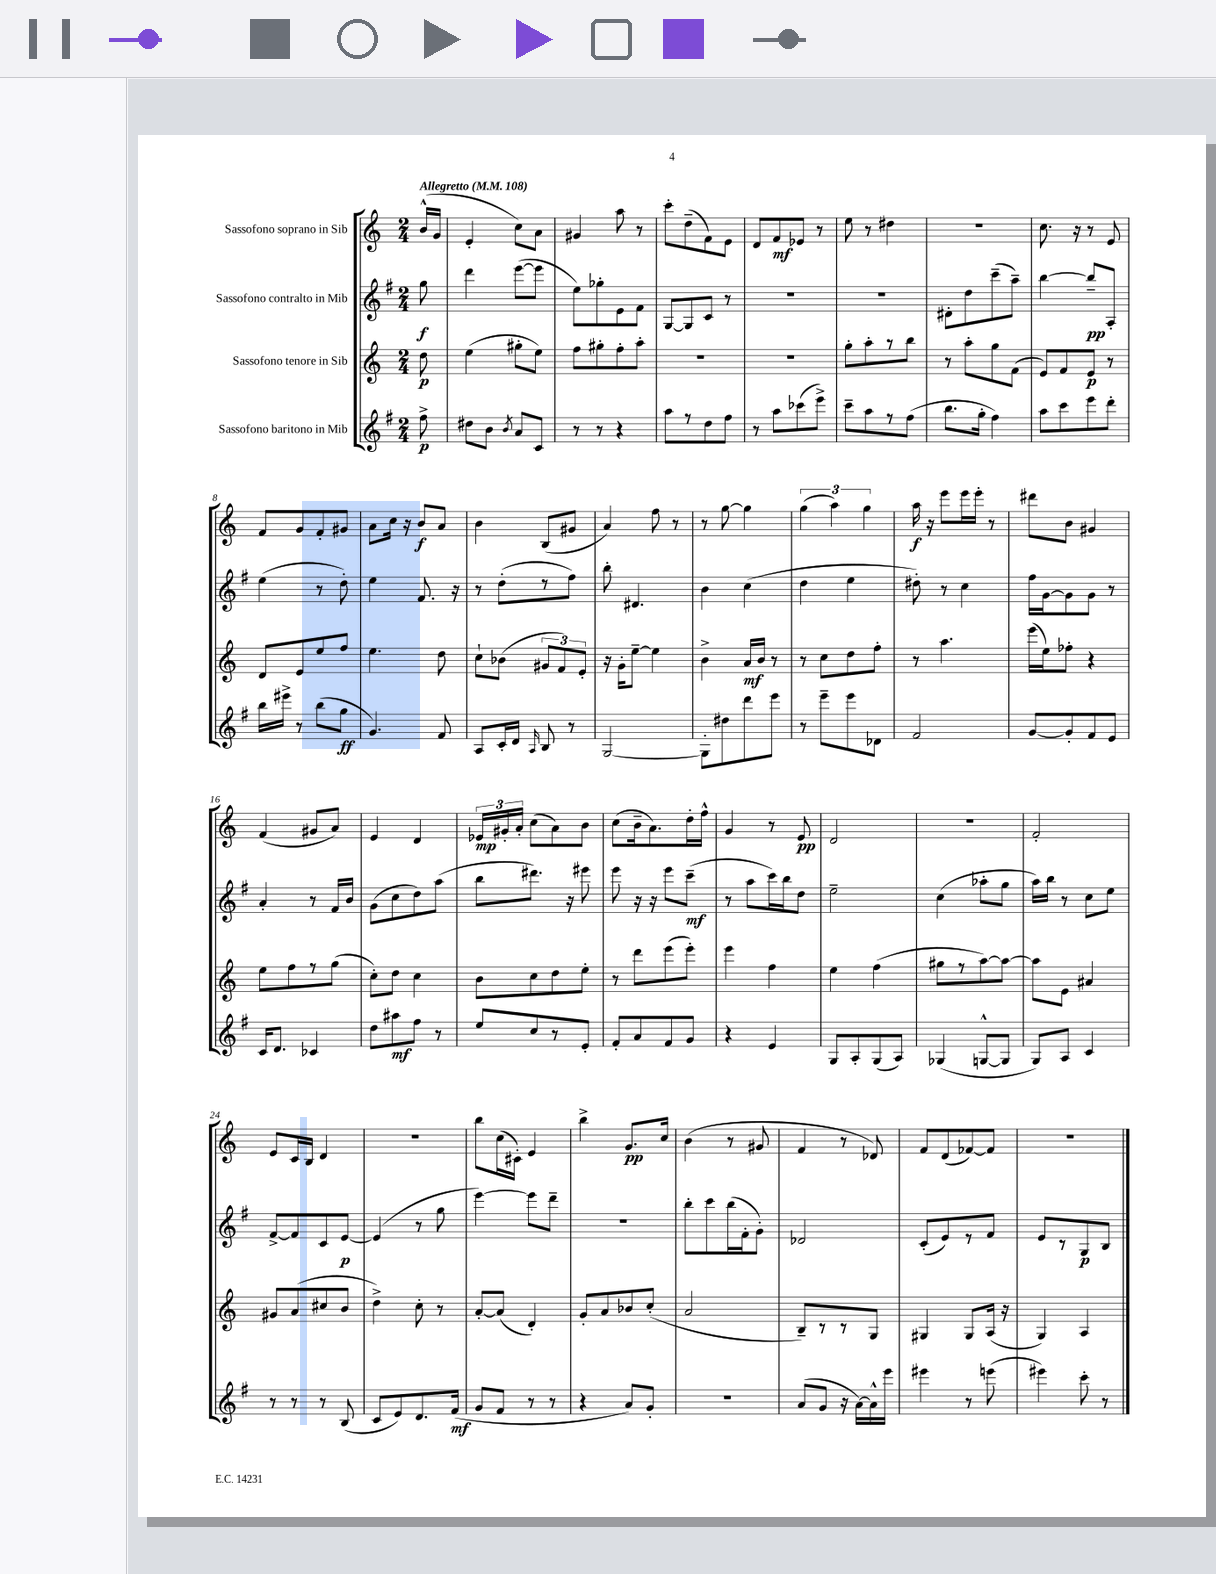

**kern	**kern	**kern	**kern
*staff4	*staff3	*staff2	*staff1
*clefG2	*clefG2	*clefG2	*clefG2
*k[f#]	*k[]	*k[f#]	*k[]
*M2/4	*M2/4	*M2/4	*M2/4
*MM108	*MM108	*MM108	*MM108
8ff#^	8dd	8gg	(16b^^
.	.	.	16g
=	=	=	=
8dd#	(4ee	4ddd	4e'
8b	.	.	.
8qb	.	.	.
8a	8gg#'	([8eee	8cc)
8c	8ee)	8eee]	8a
=	=	=	=
8r	8ff	8ee)	4g#
8r	8gg#'	8gg-'	.
4r	8ff'	8e	8aa
.	8aa'	8f#	8r
=	=	=	=
8aa	2r	[8G	8ccc'
8r	.	8G]	(8dd~
8dd	.	8c	8f)
8ff#	.	8r	8e
=	=	=	=
8r	2r	2r	8d
8aa	.	.	8f
(8ccc-	.	.	8e-
8eee^)	.	.	8r
=	=	=	=
8ccc~	8gg'	2r	8ee
8aa	8aa'	.	8r
8r	8r	.	4dd#
(8ff#	8bb	.	.
=	=	=	=
8.bb	8r	8d#'	2r
.	8aa'	8dd	.
16gg'	.	.	.
4ff#)	8gg	(8ccc~	.
.	(8f	8aa~)	.
=	=	=	=
8aa	8e)	[4bb	8.cc
8ccc	8f	.	.
.	.	.	16r
8eee	8e	8bb~]	8r
8ddd'	8r	8A'	8e
=	=	=	=
16bb	8d	(4ee	8f
16eee#^	.	.	.
8r	8e	.	8g
(8bb	8ee	8r	8f'
8gg	8ff	8dd')	8g#
=	=	=	=
4.g)	4.ee	4ee	8a
.	.	.	16cc
.	.	.	16r
.	.	8.f#	8b
8f#	8dd	.	8a
.	.	16r	.
=	=	=	=
8A	8cc`	8r	4b
16c'	(8b-	(8dd'	.
16d	.	.	.
16qqA	.	.	.
8B	12g#	8r	(8B
.	12f)	.	.
8r	.	8ff#)	8g#
.	12e'	.	.
=	=	=	=
[2G	16r	8bb'	4a)
.	16g'	.	.
.	[8ee~	4.d#	.
.	4ee]	.	8ff
.	.	.	8r
=	=	=	=
8G']	4b^	4b	8r
8dd#	.	.	[8gg
8ddd	16a	(4cc	4gg]
.	16b	.	.
8eee	8r	.	.
=	=	=	=
8r	8r	4dd	(6gg
8eee~	8cc	.	.
.	.	.	6aa)
8eee	8dd	4ee	.
.	.	.	6gg
8d-	8ff'	.	.
=	=	=	=
2f#	8r	8dd#')	16aa
.	.	.	16r
.	4.aa	8r	8eee
.	.	4cc	16eee
.	.	.	16eee'
.	.	.	8r
=	=	=	=
[8g	(16eee	16ff#	8ddd#
.	16ee)	[16g	.
8g']	8ff-'	8g]	8b
8f#	4r	8g	4g#
8e	.	8r	.
=	=	=	=
16c	8ee	4a'	(4f
8.d	.	.	.
.	8ff	.	.
4c-	8r	8r	8g#
.	(8gg	16f#	8a)
.	.	16b	.
=	=	=	=
8dd	8cc')	(8g	4e
8aa#	8dd	8cc	.
8ff#	4cc	8dd)	4d
8r	.	(8aa	.
=	=	=	=
8ee	8b	8bb	24e-
.	.	.	24g#'
.	.	.	24a'
8cc	8cc	8.ddd#)	(8cc
8r	8dd	.	8a)
.	.	16r	.
8e'	8ee'	8eee#	8b
=	=	=	=
8f#'	8r	8eee	(8cc
8a	8ddd	16r	16b~
.	.	16r	8.a)
8f#	(8eee	8eee	.
8g	8eee')	(8ccc~	16dd'
.	.	.	16ff^^
=	=	=	=
4r	4eee	8r	4g
.	.	8aa	.
4e	4ff	16ccc)	8r
.	.	16bb	.
.	.	8dd	8e
=	=	=	=
8G	4ee	2ee~	2d
8A'	.	.	.
(8G	(4ff	.	.
8A)	.	.	.
=	=	=	=
(4G-	8gg#	(4cc	2r
.	8r	.	.
[8G^^	[8aa)	8aa-'	.
8G]	8aa_	8gg	.
=	=	=	=
8G)	8aa]	16aa)	2f'
.	.	16bb	.
8A	8e	8r	.
4c	4a#	8cc	.
.	.	8ee	.
=	=	=	=
8r	8g#	[8f#^	8e
8r	(8a	8f#]	16c
.	.	.	16B
8r	8cc#	8c	4d
(8B	8b	[8e	.
=	=	=	=
8c	4dd^)	(4e]	2r
8e)	.	.	.
8.d	8cc'	8r	.
.	8r	8gg	.
(16f#	.	.	.
=	=	=	=
8g	[8a'	[4eee)	8bb
8f#	(8a]	.	(16cc
.	.	.	16c#')
8r	4d')	8eee]	4e
8r	.	8ddd~	.
=	=	=	=
4r	8g'	2r	4bb^
.	8a	.	.
8a)	8b-	.	8.g
8g'	(8cc'	.	.
.	.	.	16cc
=	=	=	=
2r	2a	8bb'	(4b
.	.	8ccc	.
.	.	(16bb	8r
.	.	16f#'	.
.	.	8g')	8g#
=	=	=	=
(8a	8B~)	2d-	4f
8g	8r	.	.
16r	8r	.	8r
[16a)	.	.	.
16a^^]	8G	.	8d-)
16eee	.	.	.
=	=	=	=
4eee#	4G#	(8c'	8f
.	.	8e)	(8d
8r	8G#	8r	[8f-)
(8eee	(16A	8f#	8f-]
.	16r	.	.
=	=	=	=
4eee#)	4G)	8e	2r
.	.	8r	.
8ccc'	4A	8G	.
8r	.	8B	.
==	==	==	==
*-	*-	*-	*-
